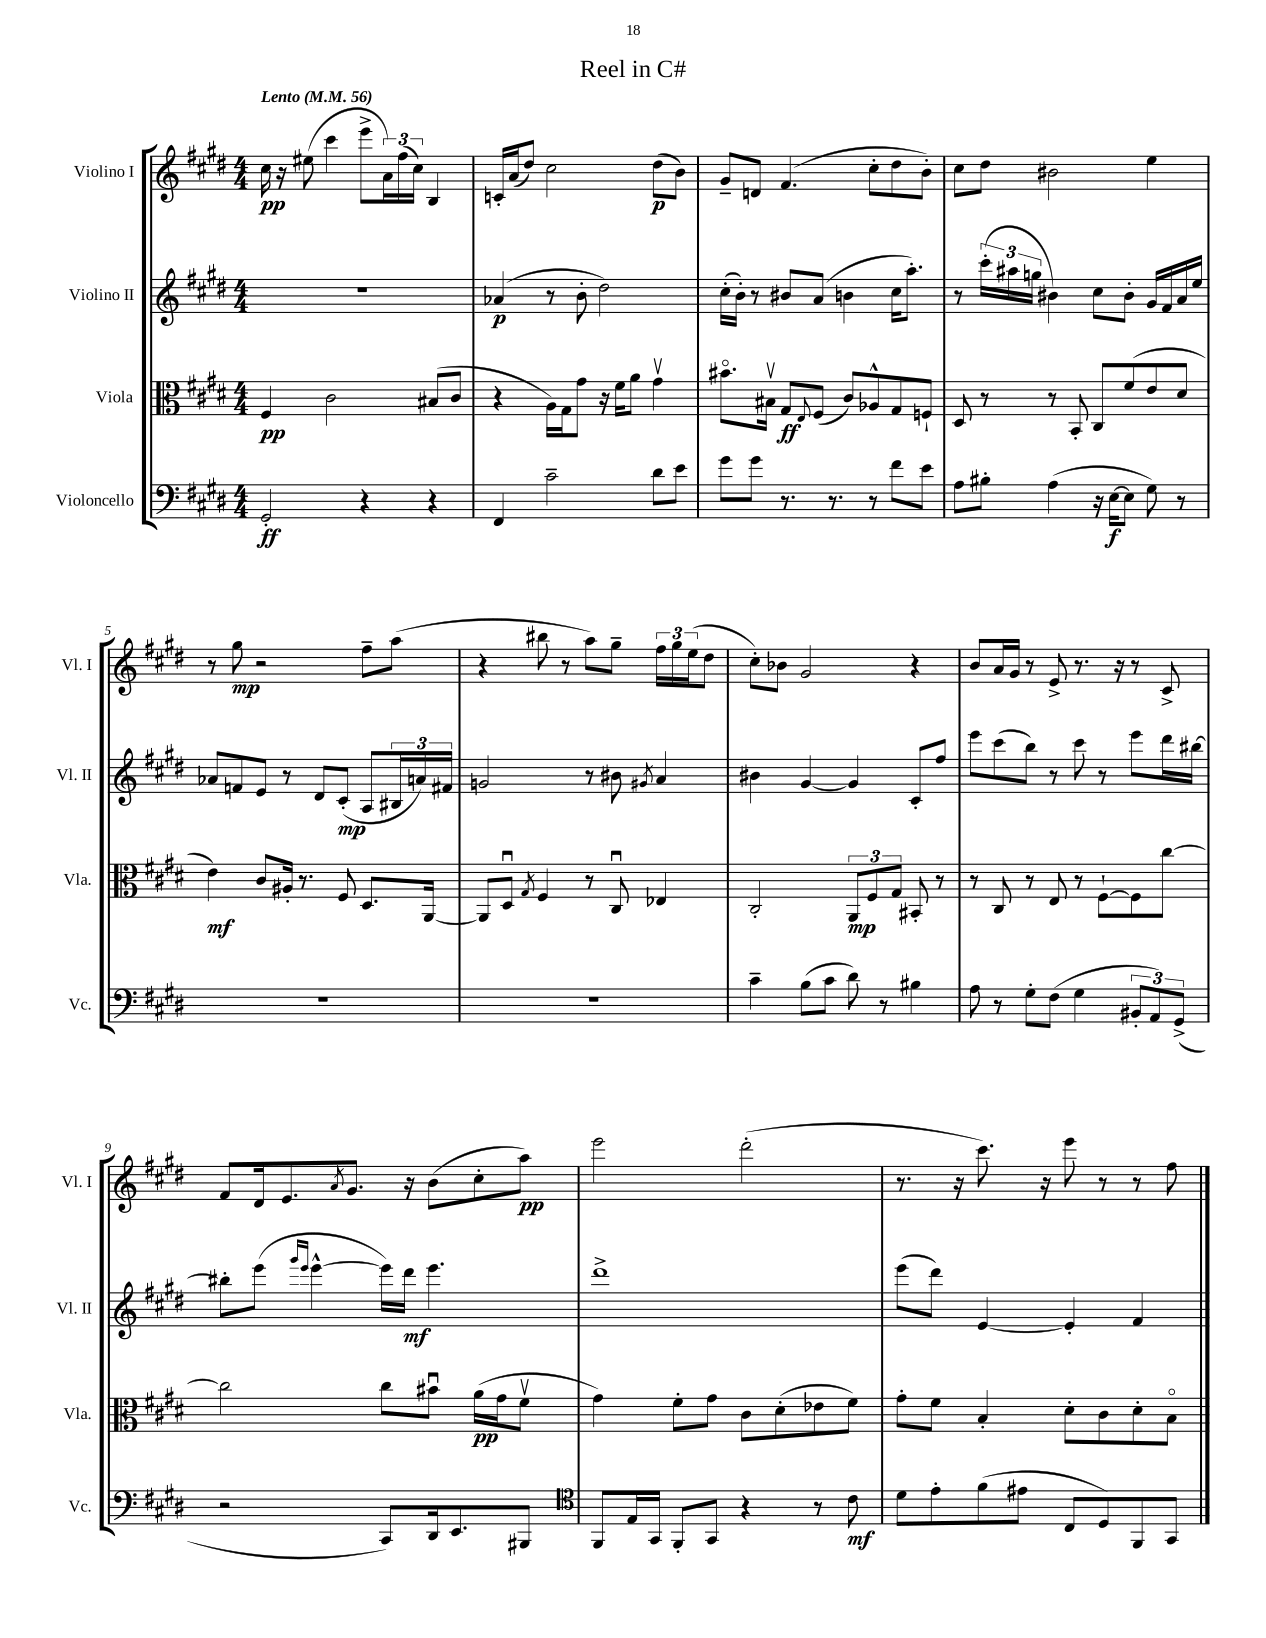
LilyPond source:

\header { title = "Reel in C#" }
<<
\new StaffGroup <<
\new Staff = "s0" \with { instrumentName = "Violino I" shortInstrumentName = "Vl. I" } {
    \clef treble \key e \major \numericTimeSignature \time 4/4 \tempo "Lento" 4 = 56
    cis''16\pp r16 eis''8( cis'''4 e'''8-> \tuplet 3/2 { a'16) fis''16( cis''16) } b4 |
    c'16-. a'16( dis''8) cis''2 dis''8\p( b'8) |
    gis'8-- d'8 fis'4.( cis''8-. dis''8 b'8-.) |
    cis''8 dis''8 bis'2 e''4 |
    r8 gis''8\mp r2 fis''8-- a''8( |
    r4 bis''8 r8 a''8) gis''8-- \tuplet 3/2 { fis''16 gis''16 e''16( } dis''8 |
    cis''8-.) bes'8 gis'2 r4 |
    b'8 a'16 gis'16 r8 e'8-> r8. r16 r8 cis'8-> |
    fis'8 dis'16 e'8. \acciaccatura { a'8 } gis'8. r16 b'8( cis''8-. a''8\pp) |
    e'''2 dis'''2-.( |
    r8. r16 cis'''8.) r16 e'''8 r8 r8 fis''8 \bar "|." |
}
\new Staff = "s1" \with { instrumentName = "Violino II" shortInstrumentName = "Vl. II" } {
    \clef treble \key e \major \numericTimeSignature \time 4/4
    R1 |
    aes'4\p( r8 b'8-. dis''2) |
    cis''16-.( b'16-.) r8 bis'8 a'8( b'4 cis''16 a''8.-.) |
    r8 \tuplet 3/2 { cis'''16-.( ais''16 g''16 } bis'4) cis''8 bis'8-. gis'16 fis'16 a'16 e''16 |
    aes'8 f'8 e'8 r8 dis'8 cis'8-.\mp( a8 \tuplet 3/2 { bis16 a'16) fis'16 } |
    g'2 r8 bis'8 \acciaccatura { gis'8 } a'4 |
    bis'4 gis'4~ gis'4 cis'8-. fis''8 |
    e'''8 cis'''8( b''8) r8 cis'''8 r8 e'''8 dis'''16 bis''16~ |
    bis''8-. e'''8( \grace { gis'''16 e'''16 } e'''4~-^ e'''16) dis'''16\mf e'''4. |
    dis'''1-> |
    e'''8( dis'''8) e'4~ e'4-. fis'4 \bar "|." |
}
\new Staff = "s2" \with { instrumentName = "Viola" shortInstrumentName = "Vla." } {
    \clef alto \key e \major \numericTimeSignature \time 4/4
    fis4\pp cis'2 bis8( cis'8 |
    r4 a16) gis16 gis'8 r16 fis'16 a'8 gis'4\upbow |
    bis'8.\flageolet bis16\upbow gis8\ff \appoggiatura { e8 } fis8( cis'8) aes8-^ gis8 f8-! |
    dis8 r8 r8 b,8-. cis8 fis'8( e'8 dis'8 |
    e'4\mf) cis'8 ais16-. r8. fis8 dis8. a,16~ |
    a,8 dis8\downbow \acciaccatura { gis8 } fis4 r8 cis8\downbow ees4 |
    cis2-. \tuplet 3/2 { a,8\mp fis8 gis8 } bis,8-. r8 |
    r8 cis8 r8 e8 r8 fis8~-! fis8 cis''8~ |
    cis''2 cis''8 bis'8\downbow a'16\pp( gis'16 fis'8\upbow |
    gis'4) fis'8-. gis'8 cis'8 dis'8-.( ees'8 fis'8) |
    gis'8-. fis'8 b4-. dis'8-. cis'8 dis'8-. b8\flageolet \bar "|." |
}
\new Staff = "s3" \with { instrumentName = "Violoncello" shortInstrumentName = "Vc." } {
    \clef bass \key e \major \numericTimeSignature \time 4/4
    gis,2-.\ff r4 r4 |
    fis,4 cis'2-- dis'8 e'8 |
    gis'8 gis'8 r8. r8. r8 fis'8 e'8 |
    a8 bis8-. a4( r16 e16~\f e8 gis8) r8 |
    R1 |
    R1 |
    cis'4-- b8( cis'8 dis'8) r8 bis4 |
    a8 r8 gis8-. fis8( gis4 \tuplet 3/2 { bis,8-. a,8) gis,8->( } |
    r2 cis,8) dis,16 e,8. bis,,8 |
    \clef tenor fis,8 e16 gis,16 fis,8-. gis,8 r4 r8 cis'8\mf |
    dis'8 e'8-. fis'8( eis'8 cis8 dis8) fis,8 gis,8 \bar "|." |
}
>>
>>
